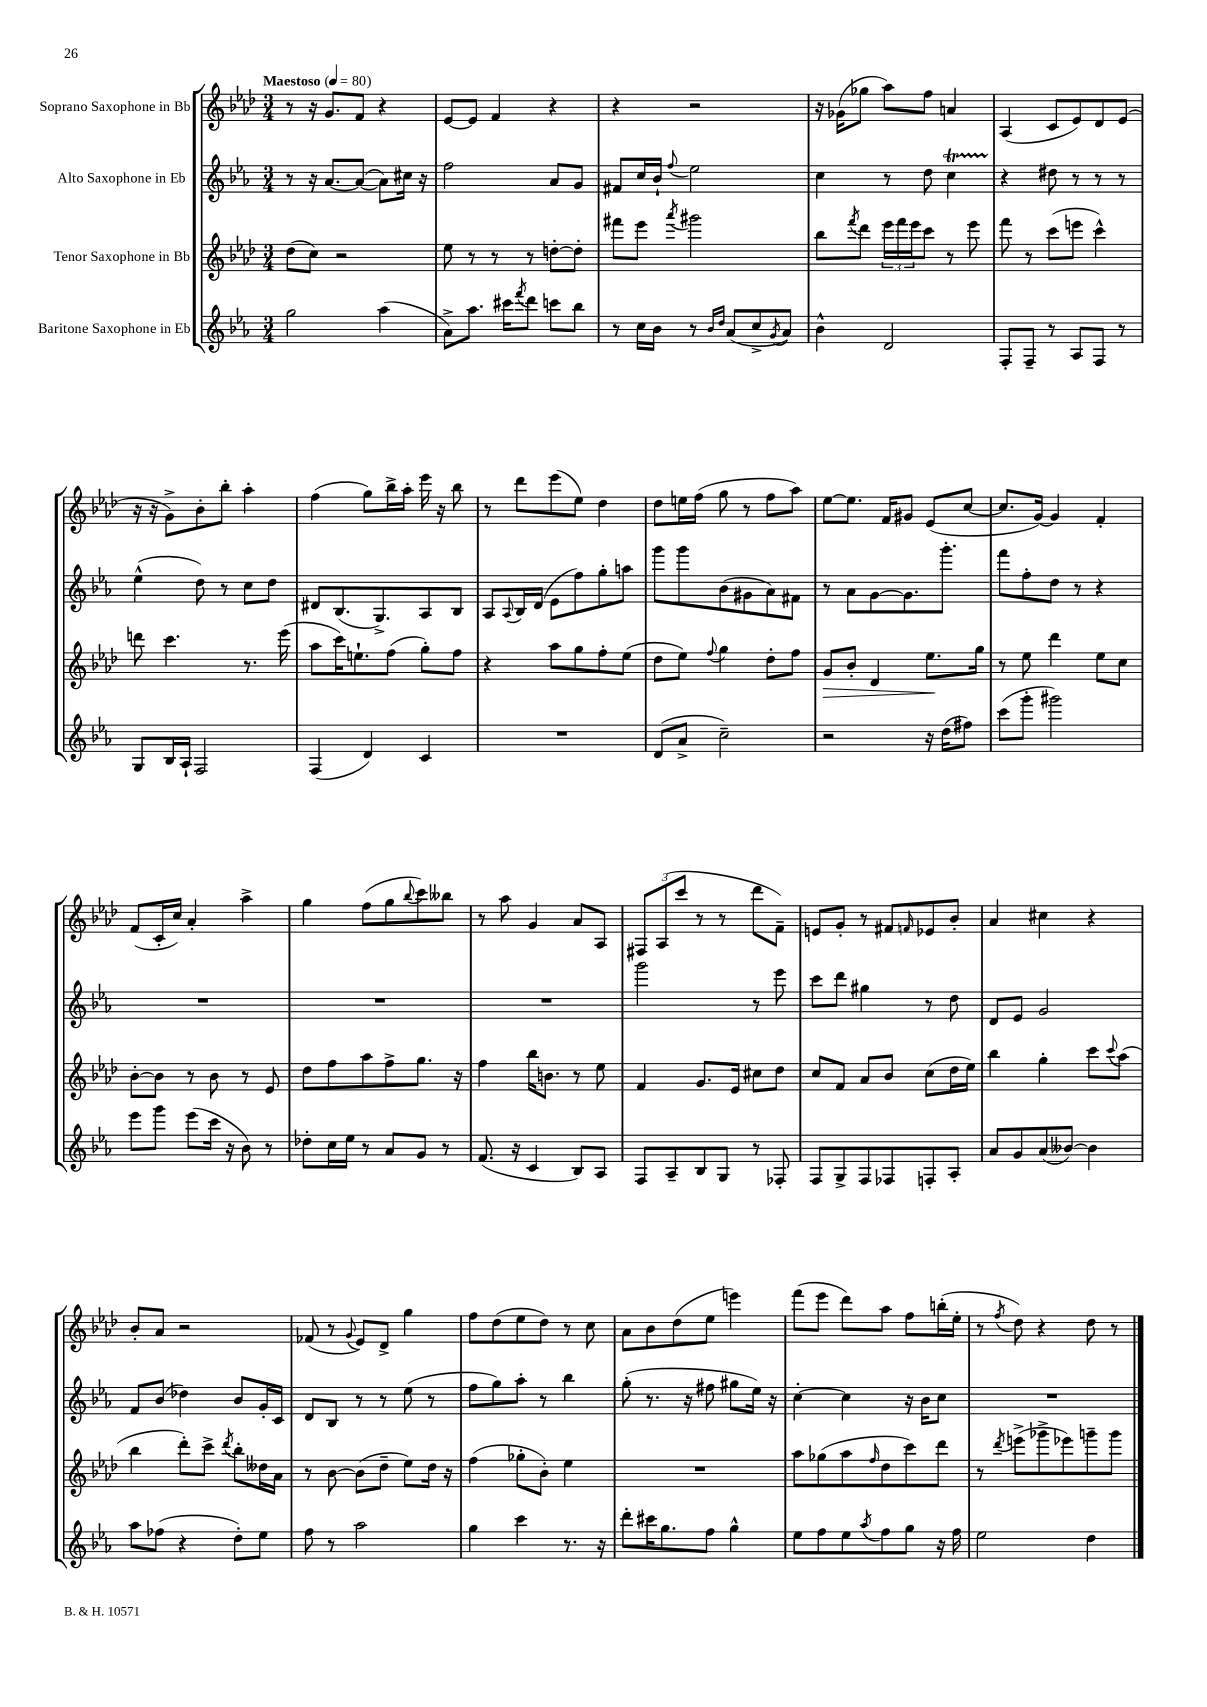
<<
\new StaffGroup <<
\new Staff = "s0" \with { instrumentName = "Soprano Saxophone in Bb" } {
    \clef treble \key aes \major \numericTimeSignature \time 3/4 \tempo "Maestoso" 4 = 80
    r8 r16 g'8. f'8 r4 |
    ees'8~ ees'8 f'4 r4 |
    r4 r2 |
    r16 ges'16( ges''8 aes''8) f''8 a'4 |
    aes4( c'8 ees'8) des'8 ees'8( |
    r16 r16 g'8->) bes'8-. bes''8-. aes''4-. |
    f''4( g''8) bes''16-> aes''16-. ees'''16 r16 bes''8 |
    r8 des'''8 ees'''8( ees''8) des''4 |
    des''8 e''16 f''16( g''8 r8 f''8 aes''8) |
    ees''8~ ees''8. f'16 gis'8 ees'8( c''8~ |
    c''8. g'16~) g'4 f'4-. |
    f'8( c'16-. c''16) aes'4-. aes''4-> |
    g''4 f''8( g''8 \appoggiatura { bes''8 } c'''8) beses''8 |
    r8 aes''8 g'4 aes'8 aes8 |
    \tuplet 3/2 { fis8 aes8( c'''8 } r8 r8 des'''8 f'8--) |
    e'8 g'8-. r8 fis'8 \grace { f'16 } ees'8 bes'8-. |
    aes'4 cis''4 r4 |
    bes'8-. aes'8 r2 |
    fes'8( r8 \appoggiatura { g'8 } ees'8) des'8-> g''4 |
    f''8 des''8( ees''8 des''8) r8 c''8 |
    aes'8 bes'8 des''8( ees''8 e'''4) |
    f'''8( ees'''8 des'''8) aes''8 f''8 b''16-.( ees''16-. |
    r8 \acciaccatura { f''8 } des''8) r4 des''8 r8 \bar "|." |
}
\new Staff = "s1" \with { instrumentName = "Alto Saxophone in Eb" } {
    \clef treble \key ees \major \numericTimeSignature \time 3/4
    r8 r16 aes'8.~ aes'8~( aes'8) cis''16 r16 |
    f''2 aes'8 g'8 |
    fis'8 c''16 bes'16-! \appoggiatura { f''8 } ees''2 |
    c''4 r8 d''8 c''4\startTrillSpan |
    r4\stopTrillSpan dis''8 r8 r8 r8 |
    ees''4-^( d''8) r8 c''8 d''8 |
    dis'8 bes8.( g8.->) aes8 bes8 |
    aes8 \appoggiatura { aes8 } bes16 d'16( ees'8 f''8) g''8-. a''8 |
    g'''8 g'''8 bes'8( gis'8 aes'8) fis'8 |
    r8 aes'8 g'8~ g'8. g'''8.-. |
    f'''8 f''8-. d''8 r8 r4 |
    R2. |
    R2. |
    R2. |
    g'''2 r8 ees'''8 |
    c'''8 d'''8 gis''4 r8 d''8 |
    d'8 ees'8 g'2 |
    f'8 bes'8( des''4) bes'8 g'16-. c'16 |
    d'8 bes8 r8 r8 ees''8( r8 |
    f''8 g''8) aes''8-. r8 bes''4 |
    g''8-.( r8. r16 fis''8 gis''8 ees''16) r16 |
    c''4~-. c''4 r16 bes'16 c''8 |
    R2. \bar "|." |
}
\new Staff = "s2" \with { instrumentName = "Tenor Saxophone in Bb" } {
    \clef treble \key aes \major \numericTimeSignature \time 3/4
    des''8( c''8) r2 |
    ees''8 r8 r8 r8 d''8~-. d''8-. |
    fis'''8 ees'''8 \acciaccatura { aes'''8 } gis'''2 |
    bes''8 \acciaccatura { f'''8 } des'''8 \tuplet 3/2 { ees'''16 f'''16 ees'''16 } c'''8 r8 ees'''8 |
    f'''8 r8 c'''8( e'''8 c'''4-^) |
    d'''8 c'''4. r8. ees'''16( |
    aes''8 c'''16) e''8.-! f''8( g''8-.) f''8 |
    r4 aes''8 g''8 f''8-. ees''8( |
    des''8 ees''8) \appoggiatura { f''8 } g''4 des''8-. f''8 |
    g'8\> bes'8-. des'4 ees''8.\! g''16 |
    r8 ees''8 des'''4 ees''8 c''8 |
    bes'8~-. bes'8 r8 bes'8 r8 ees'8 |
    des''8 f''8 aes''8 f''8-> g''8. r16 |
    f''4 bes''16 b'8. r8 ees''8 |
    f'4 g'8. ees'16 cis''8 des''8 |
    c''8 f'8 aes'8 bes'8 c''8( des''16 ees''16) |
    bes''4 g''4-. c'''8 \appoggiatura { c'''8 } aes''8( |
    bes''4 des'''8-.) c'''8-> \acciaccatura { des'''8 } bes''8-. deses''16 aes'16 |
    r8 bes'8~ bes'8( des''8-- ees''8) des''16 r16 |
    f''4( ges''8-. bes'8-.) ees''4 |
    R2. |
    aes''8 ges''8( aes''8 \grace { f''16 } des''8 c'''8) des'''8 |
    r8 \acciaccatura { des'''8 } e'''8->( ges'''8-> ees'''8) g'''8-- g'''8 \bar "|." |
}
\new Staff = "s3" \with { instrumentName = "Baritone Saxophone in Eb" } {
    \clef treble \key ees \major \numericTimeSignature \time 3/4
    g''2 aes''4( |
    aes'8->) aes''8. cis'''16 \acciaccatura { f'''8 } d'''8 c'''8 bes''8 |
    r8 c''16 bes'16 r8 \grace { bes'16 d''16 } aes'8( c''8-> \acciaccatura { g'8 } aes'8) |
    bes'4-^ d'2 |
    f8-. f8-- r8 aes8 f8 r8 |
    g8 bes16 aes16-! f2 |
    f4( d'4) c'4 |
    R2. |
    d'8( aes'8-> c''2--) |
    r2 r16 d''16( fis''8) |
    c'''8( g'''8-. gis'''2) |
    ees'''8 g'''8 ees'''8( c'''16 r16 bes'8) r8 |
    des''8-. c''16 ees''16 r8 aes'8 g'8 r8 |
    f'8.( r16 c'4 bes8) aes8 |
    f8 aes8-- bes8 g8 r8 fes8-. |
    f8 g8-> f8 fes8 f8-. aes8-. |
    aes'8 g'8 aes'8( beses'8~) beses'4 |
    aes''8 fes''8( r4 d''8-.) ees''8 |
    f''8 r8 aes''2 |
    g''4 c'''4 r8. r16 |
    d'''8-. cis'''16 g''8. f''8 g''4-^ |
    ees''8 f''8 ees''8 \acciaccatura { aes''8 } f''8 g''8 r16 f''16 |
    ees''2 d''4 \bar "|." |
}
>>
>>
\layout { \context { \Score \remove "Bar_number_engraver" } }
